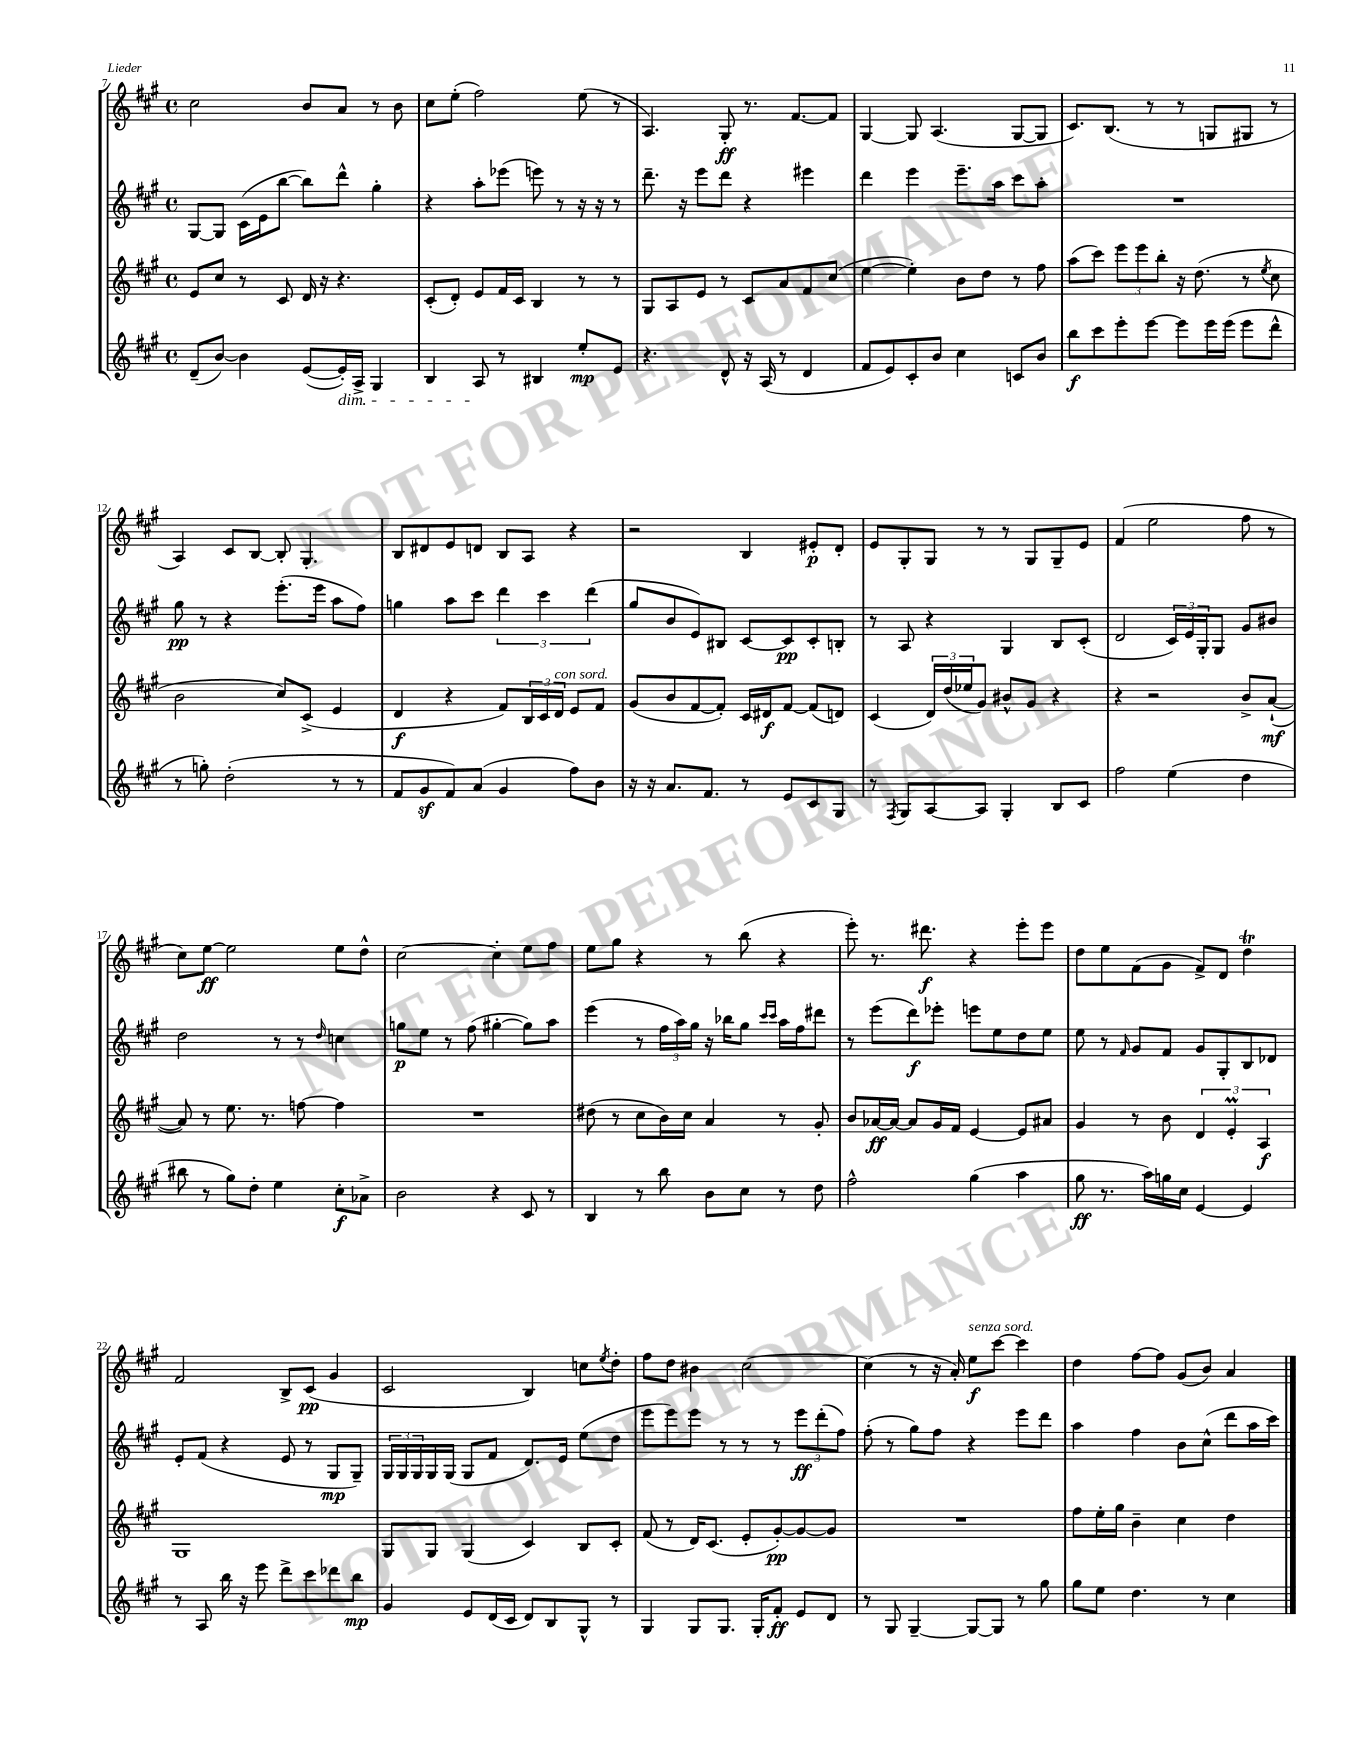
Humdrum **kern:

**kern	**dynam	**kern	**dynam	**kern	**dynam	**kern	**dynam
*part4	*part4	*part3	*part3	*part2	*part2	*part1	*part1
*staff4	*staff4	*staff3	*staff3	*staff2	*staff2	*staff1	*staff1
*clefG2	*	*clefG2	*	*clefG2	*	*clefG2	*
*k[f#c#g#]	*	*k[f#c#g#]	*	*k[f#c#g#]	*	*k[f#c#g#]	*
*M4/4	*	*M4/4	*	*M4/4	*	*M4/4	*
*met(c)	*	*met(c)	*	*met(c)	*	*met(c)	*
=7	=7	=7	=7	=7	=7	=7	=7
(8d~/L	.	8e/L	.	[8G#/L	.	2cc#\	.
[8b/J)	.	8cc#/J	.	8G#/J]	.	.	.
4b\]	.	8r	.	(16c#\LL	.	.	.
.	.	.	.	16e\J	.	.	.
.	.	8c#/	.	[8bb\J	.	.	.
([8e/L	.	16d/	.	8bb\L])	.	8b/L	.
.	.	16r	.	.	.	.	.
!LO:TX:b:i:t=dim.	!	!	!	!	!	!	!
16e'/L])	.	4.r	.	8ddd^^\J	.	8a/J	.
16A^/JJ	.	.	.	.	.	.	.
4G#/	.	.	.	4gg#'\	.	8r	.
.	.	.	.	.	.	8b\	.
=8	=8	=8	=8	=8	=8	=8	=8
4B/	.	(8c#'/L	.	4r	.	8cc#\L	.
.	.	8d'/J)	.	.	.	(8ee'\J	.
8A/	.	8e/L	.	8aa'\L	.	2ff#\)	.
8r	.	16f#/L	.	(8eee-X\J	.	.	.
.	.	16c#/JJ	.	.	.	.	.
4B#X/	.	4B/	.	8eeen\)	.	.	.
.	.	.	.	8r	.	.	.
8ee'/L	mp	8r	.	16r	.	(8ee\	.
.	.	.	.	16r	.	.	.
8e/J	.	8r	.	8r	.	8r	.
=9	=9	=9	=9	=9	=9	=9	=9
4.r	.	8G#/L	.	8.ddd~\	.	4.A/)	.
.	.	8A/	.	.	.	.	.
.	.	.	.	16r	.	.	.
.	.	8e/J	.	8eee\L	.	.	.
8d^^/	.	8r	.	8ddd\J	.	8G#'/	ff
16r	.	8c#/L	.	4r	.	8.r	.
(16A/	.	.	.	.	.	.	.
8r	.	8a/	.	.	.	.	.
.	.	.	.	.	.	[8.f#/L	.
4d/	.	8f#/	.	4eee#X\	.	.	.
.	.	(8cc#/J	.	.	.	8f#/J]	.
=10	=10	=10	=10	=10	=10	=10	=10
8f#/L	.	[4ee\	.	4ddd\	.	[4G#/	.
8e/)	.	.	.	.	.	.	.
8c#'/	.	4ee'\])	.	4eee\	.	8G#/]	.
8b/J	.	.	.	.	.	(4.A/	.
4cc#\	.	8b\L	.	8.eee~\L	.	.	.
.	.	8dd\J	.	.	.	.	.
.	.	.	.	16aa\Jk	.	.	.
8cn/L	.	8r	.	8ccc#\L	.	[8G#/L	.
8b/J	.	8ff#\	.	8aa'\J	.	8G#/J]	.
=11	=11	=11	=11	=11	=11	=11	=11
8bb\L	f	(8aa\L	.	1r	.	8.c#/L)	.
8ccc#\	.	8ccc#\J)	.	.	.	.	.
.	.	.	.	.	.	(8.B/J	.
8eee'\	.	12eee\L	.	.	.	.	.
.	.	12eee\	.	.	.	.	.
[8eee\J	.	.	.	.	.	8r	.
.	.	12bb'\J	.	.	.	.	.
8eee\L]	.	16r	.	.	.	8r	.
.	.	(8.dd\	.	.	.	.	.
16eee\L	.	.	.	.	.	8Gn/L	.
(16eee\JJ	.	.	.	.	.	.	.
8eee\L	.	8r	.	.	.	8G#X/J	.
.	.	8qee/	.	.	.	.	.
8ddd^^\J	.	8cc#\	.	.	.	8r	.
!!LO:LB:g=z
=12	=12	=12	=12	=12	=12	=12	=12
8r	.	2b\	.	8gg#\	pp	4A/)	.
8ggn'\)	.	.	.	8r	.	.	.
(2dd'\	.	.	.	4r	.	8c#/L	.
.	.	.	.	.	.	[8B/J	.
.	.	8cc#/L)	.	(8.eee'\L	.	8B'/]	.
.	.	(8c#^/J	.	.	.	4.G#'/	.
.	.	.	.	16eee\Jk	.	.	.
8r	.	4e/	.	8aa\L	.	.	.
8r	.	.	.	8ff#\J)	.	.	.
=13	=13	=13	=13	=13	=13	=13	=13
8f#/L	.	4d/	f	4ggn\	.	8B/L	.
8g#z/	.	.	.	.	.	8d#X/	.
8f#/)	.	4r	.	8aa\L	.	8e/	.
(8a/J	.	.	.	8ccc#\J	.	8dn/J	.
4g#/	.	8f#/L)	.	6ddd\	.	8B/L	.
.	.	24B/L	.	.	.	8A/J	.
.	.	24c#/	.	6ccc#\	.	.	.
!	!	!LO:TX:a:i:t=con sord.	!	!	!	!	!
.	.	24d/JJ	.	.	.	.	.
8ff#\L)	.	8e/L	.	.	.	4r	.
.	.	.	.	(6ddd\	.	.	.
8b\J	.	8f#/J	.	.	.	.	.
=14	=14	=14	=14	=14	=14	=14	=14
16r	.	(8g#/L	.	8gg#/L	.	2r	.
16r	.	.	.	.	.	.	.
8.a/L	.	8b/	.	8b/	.	.	.
.	.	[8f#/	.	8e/)	.	.	.
8.f#/J	.	.	.	.	.	.	.
.	.	8f#'/J])	.	8B#X/J	.	.	.
8r	.	16c#/LL	.	[8c#/L	.	4B/	.
.	.	16d#X/J	f	.	.	.	.
8e/L	.	[8f#/J	.	8c#/]	pp	.	.
8c#/	.	(8f#/L]	.	8c#'/	.	8e#X'/L	p
8G#/J	.	8dn/J)	.	8Bn'/J	.	8d'/J	.
=15	=15	=15	=15	=15	=15	=15	=15
8r	.	(4c#/	.	8r	.	8e/L	.
8qF#/	.	.	.	.	.	.	.
8G#/L	.	.	.	8A/	.	8G#'/	.
[8A/	.	24d/LL)	.	4r	.	8G#/J	.
.	.	(24dd/	.	.	.	.	.
.	.	24ee-X/J	.	.	.	.	.
8A/J]	.	8g#/J)	.	.	.	8r	.
4G#'/	.	8b#X^^/L	.	4G#/	.	8r	.
.	.	8g#/J	.	.	.	8G#/L	.
8B/L	.	4r	.	8B/L	.	8G#~/	.
8c#/J	.	.	.	(8c#'/J	.	8e/J	.
=16	=16	=16	=16	=16	=16	=16	=16
2ff#\	.	4r	.	2d/	.	(4f#/	.
.	.	2r	.	.	.	2ee\	.
(4ee\	.	.	.	24c#/LL)	.	.	.
.	.	.	.	24e/	.	.	.
.	.	.	.	24G#'/J	.	.	.
.	.	.	.	8G#/J	.	.	.
4dd\	.	8b^/L	.	8g#/L	.	8ff#\	.
.	.	([8a`/J	mf	8b#X/J	.	8r	.
!!LO:LB:g=z
=17	=17	=17	=17	=17	=17	=17	=17
8bb#X\	.	8a/])	.	2dd\	.	8cc#\L)	.
8r	.	8r	.	.	.	[8ee\J	ff
8gg#\L)	.	8.ee\	.	.	.	2ee\]	.
8dd'\J	.	.	.	.	.	.	.
.	.	8.r	.	.	.	.	.
4ee\	.	.	.	8r	.	.	.
.	.	[8ffn\	.	8r	.	.	.
.	.	.	.	16qqdd/	.	.	.
8cc#'\L	f	4ff\]	.	4ccn\	.	8ee\L	.
8a-X^\J	.	.	.	.	.	8dd^^\J	.
=18	=18	=18	=18	=18	=18	=18	=18
2b\	.	1r	.	8ggn\L	p	[2cc#\	.
.	.	.	.	8ee\J	.	.	.
.	.	.	.	8r	.	.	.
.	.	.	.	(8ff#\	.	.	.
4r	.	.	.	[4gg#X'\	.	4cc#'\]	.
8c#/	.	.	.	8gg#\L])	.	8ee\L	.
8r	.	.	.	8aa\J	.	8ff#\J	.
=19	=19	=19	=19	=19	=19	=19	=19
4B/	.	(8dd#X\	.	(4eee\	.	8ee\L	.
.	.	8r	.	.	.	8gg#\J	.
8r	.	8cc#\L	.	8r	.	4r	.
8bb\	.	16b\L)	.	24ff#\LL	.	.	.
.	.	.	.	24aa\)	.	.	.
.	.	16cc#\JJ	.	.	.	.	.
.	.	.	.	24gg#\JJ	.	.	.
8b\L	.	4a/	.	16r	.	8r	.
.	.	.	.	16bb-X\KL	.	.	.
8cc#\J	.	.	.	8gg#\J	.	(8bb\	.
.	.	.	.	16qqccc#/LL	.	.	.
.	.	.	.	16qqccc#/JJ	.	.	.
8r	.	8r	.	16aa\LL	.	4r	.
.	.	.	.	16ff#\J	.	.	.
8dd\	.	8g#'/	.	8ddd#X\J	.	.	.
=20	=20	=20	=20	=20	=20	=20	=20
2ff#^^\	.	8b/L	.	8r	.	8eee'\)	.
.	.	[16a-X/L	ff	(8eee\L	.	8.r	.
.	.	16a-/JJ_	.	.	.	.	.
.	.	8a-/L]	.	8ddd\)	f	.	.
.	.	.	.	.	.	8.ddd#X\	f
.	.	16g#/L	.	8eee-X'\J	.	.	.
.	.	16f#/JJ	.	.	.	.	.
(4gg#\	.	[4e/	.	8eeen\L	.	4r	.
.	.	.	.	8ee\	.	.	.
4aa\	.	8e/L]	.	8dd\	.	8eee'\L	.
.	.	8a#X/J	.	8ee\J	.	8eee\J	.
=21	=21	=21	=21	=21	=21	=21	=21
8gg#\	ff	4g#/	.	8ee\	.	8dd\L	.
8.r	.	.	.	8r	.	8ee\	.
.	.	.	.	16qqf#/	.	.	.
.	.	8r	.	8g#/L	.	(8f#\	.
16aa\LL)	.	.	.	.	.	.	.
16ggn\	.	8b\	.	8f#/J	.	8g#\J	.
16cc#\JJ	.	.	.	.	.	.	.
[4e/	.	6d/	.	8g#/L	.	8f#^/L)	.
.	.	.	.	8G#'/	.	8d/J	.
.	.	6eM'/	.	.	.	.	.
4e/]	.	.	.	8B/	.	4ddT\	.
.	.	6A/	f	.	.	.	.
.	.	.	.	8d-X/J	.	.	.
!!LO:LB:g=z
=22	=22	=22	=22	=22	=22	=22	=22
8r	.	1G#	.	8e'/L	.	2f#/	.
8A/	.	.	.	(8f#/J	.	.	.
16bb\	.	.	.	4r	.	.	.
16r	.	.	.	.	.	.	.
8eee\	.	.	.	.	.	.	.
8ddd^\L	.	.	.	8e/	.	8B^/L	.
8ccc#\	.	.	.	8r	.	(8c#/J	pp
8ddd-X\	.	.	.	8G#/L	mp	4g#/	.
8bb\J	mp	.	.	8G#~/J)	.	.	.
=23	=23	=23	=23	=23	=23	=23	=23
4g#/	.	8G#/L	.	24G#/LL	.	2c#/	.
.	.	.	.	24G#/	.	.	.
.	.	.	.	24G#/	.	.	.
.	.	8G#/J	.	16G#/	.	.	.
.	.	.	.	(16G#/JJ	.	.	.
8e/L	.	(4G#/	.	8G#/L	.	.	.
(16d/L	.	.	.	8f#/J	.	.	.
16c#/JJ	.	.	.	.	.	.	.
8d/L)	.	4c#/)	.	8.d/L)	.	4B/)	.
8B/	.	.	.	.	.	.	.
.	.	.	.	16e/Jk	.	.	.
8G#^^/J	.	8B/L	.	(8ee\L	.	8ccn\L	.
.	.	.	.	.	.	8qee/	.
8r	.	8c#'/J	.	8dd\J	.	8dd'\J	.
=24	=24	=24	=24	=24	=24	=24	=24
4G#/	.	(8f#/	.	8eee\L	.	8ff#\L	.
.	.	8r	.	8eee\)	.	8dd\J	.
8G#/L	.	16d/KL)	.	8eee\J	.	4b#X\	.
.	.	(8.c#/J	.	.	.	.	.
8.G#/J	.	.	.	8r	.	.	.
.	.	8e'/L	.	8r	.	[2cc#\	.
16G#'/KL	.	.	.	.	.	.	.
8f#'/J	ff	[8g#'/)	pp	8r	.	.	.
8e/L	.	8g#/_	.	12eee\L	ff	.	.
.	.	.	.	(12ddd'\	.	.	.
8d/J	.	8g#/J]	.	.	.	.	.
.	.	.	.	12ff#\J)	.	.	.
=25	=25	=25	=25	=25	=25	=25	=25
8r	.	1r	.	(8ff#'\	.	(4cc#\]	.
8G#/	.	.	.	8r	.	.	.
[4G#~/	.	.	.	8gg#\L)	.	8r	.
.	.	.	.	8ff#\J	.	16r	.
.	.	.	.	.	.	16a'/)	.
!	!	!	!	!	!	!LO:TX:a:i:t=senza sord.	!
8G#/L_	.	.	.	4r	.	8ee\L	f
8G#/J]	.	.	.	.	.	[8ccc#\J	.
8r	.	.	.	8eee\L	.	4ccc#\]	.
8gg#\	.	.	.	8ddd\J	.	.	.
=26	=26	=26	=26	=26	=26	=26	=26
8gg#\L	.	8ff#\L	.	4aa\	.	4dd\	.
8ee\J	.	16ee'\L	.	.	.	.	.
.	.	16gg#\JJ	.	.	.	.	.
4.dd\	.	4b~\	.	4ff#\	.	[8ff#\L	.
.	.	.	.	.	.	8ff#\J]	.
.	.	4cc#\	.	8b\L	.	(8g#/L	.
8r	.	.	.	(8cc#^^\J	.	8b/J)	.
4cc#\	.	4dd\	.	8ddd\L	.	4a/	.
.	.	.	.	16aa\L	.	.	.
.	.	.	.	16ccc#\JJ)	.	.	.
==	==	==	==	==	==	==	==
*-	*-	*-	*-	*-	*-	*-	*-
